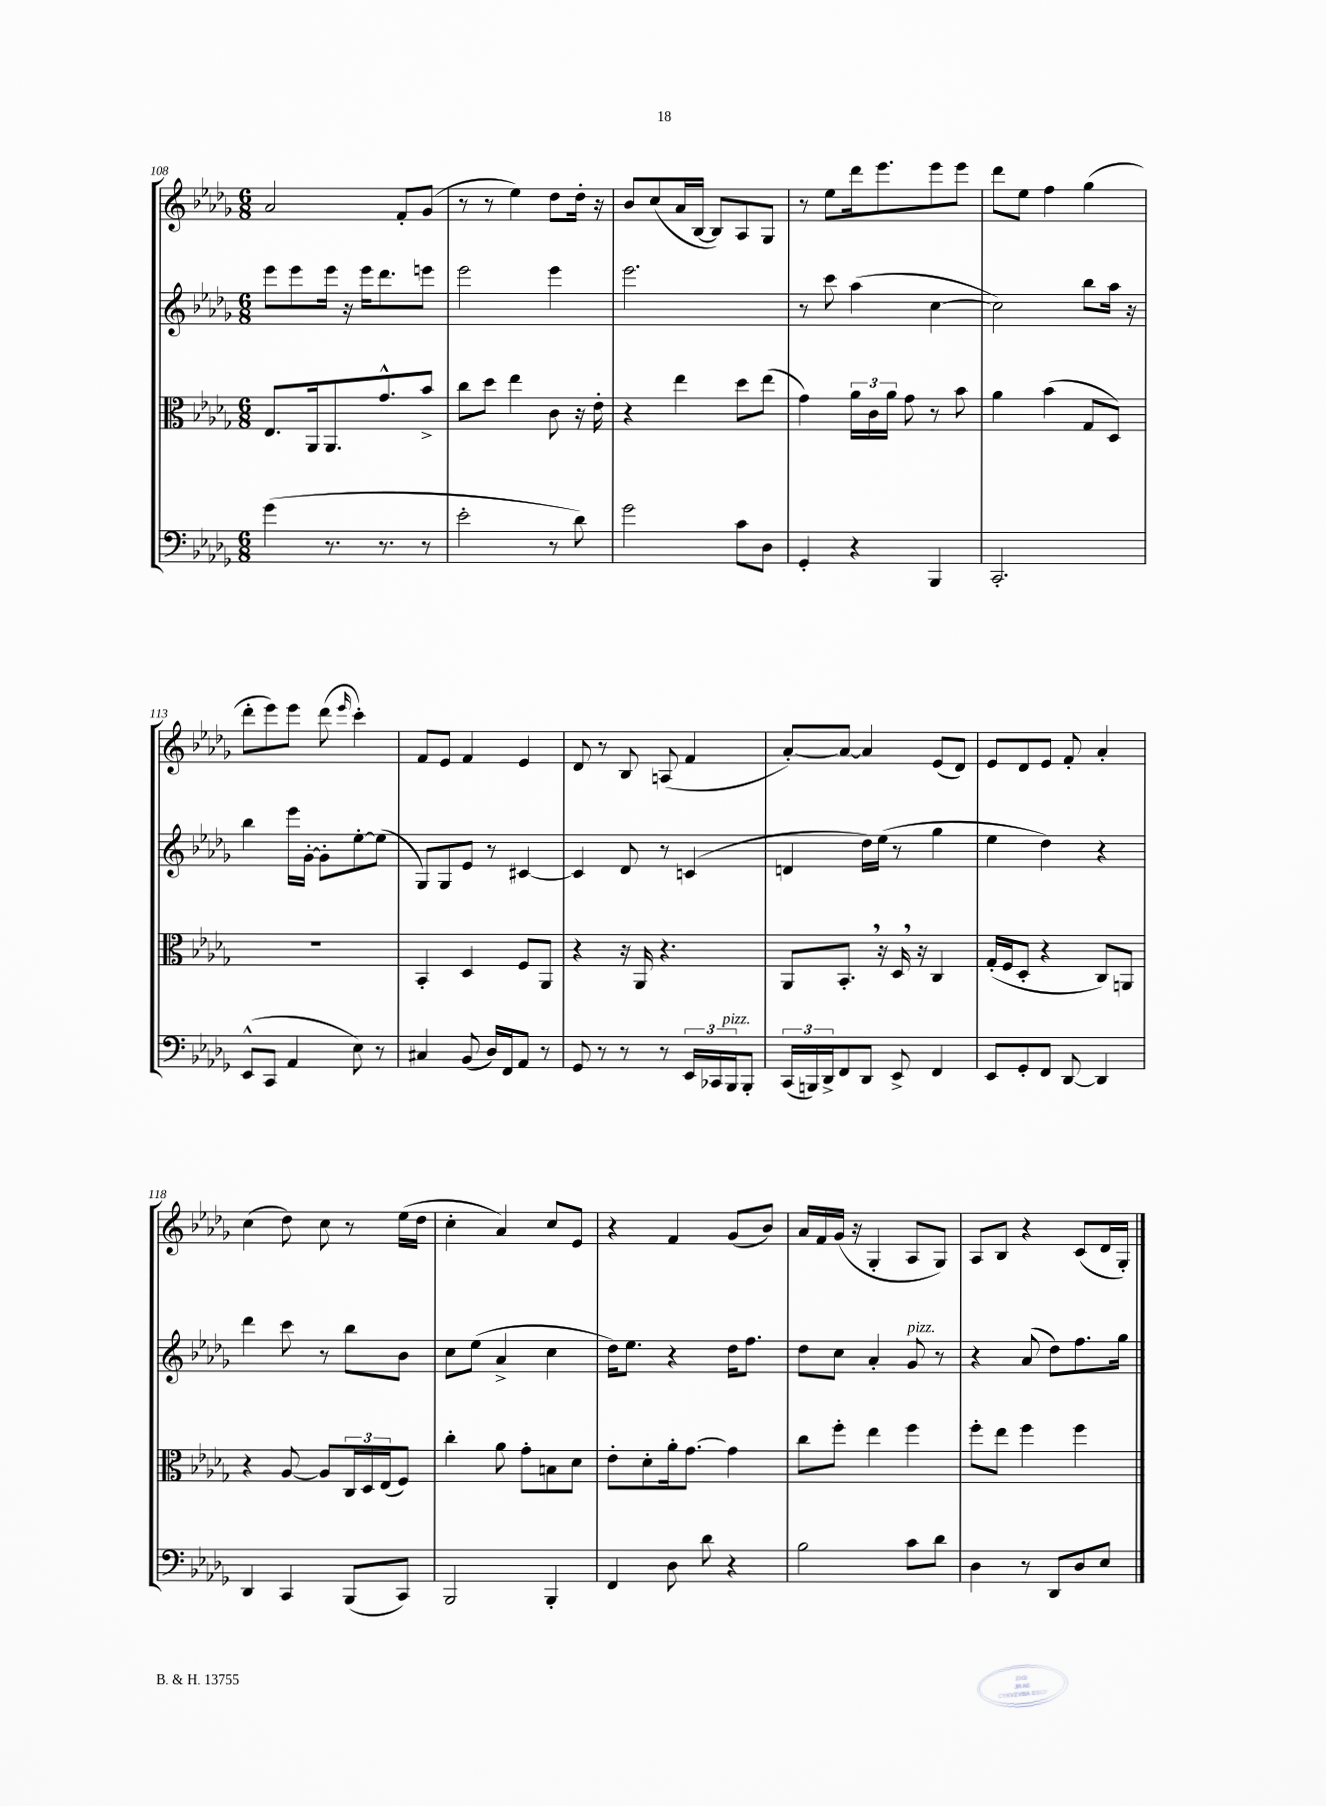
<<
\new StaffGroup <<
\new Staff = "s0" {
    \clef treble \key des \major \numericTimeSignature \time 6/8
    aes'2 f'8-. ges'8( |
    r8 r8 ees''4) des''8 des''16-. r16 |
    bes'8 c''8( aes'16 bes16~ bes8) aes8 ges8 |
    r8 ees''8 des'''16 ees'''8. ees'''8 ees'''8 |
    des'''8 ees''8 f''4 ges''4( |
    des'''8-. ees'''8) ees'''8 des'''8( \grace { ees'''16 } c'''4-.) |
    f'8 ees'8 f'4 ees'4 |
    des'8 r8 bes8 a8( f'4 |
    aes'8~-.) aes'8~ aes'4 ees'8( des'8) |
    ees'8 des'8 ees'8 f'8-. aes'4-. |
    c''4( des''8) c''8 r8 ees''16( des''16 |
    c''4-. aes'4) c''8 ees'8 |
    r4 f'4 ges'8( bes'8) |
    aes'16 f'16 ges'16( r16 ges4-. aes8 ges8) |
    aes8 bes8 r4 c'8( des'16 ges16-.) \bar "|." |
}
\new Staff = "s1" {
    \clef treble \key des \major \numericTimeSignature \time 6/8
    ees'''8 ees'''8 ees'''16 r16 ees'''16 des'''8. e'''8 |
    ees'''2 ees'''4 |
    ees'''2. |
    r8 c'''8 aes''4( c''4~ |
    c''2) bes''8 aes''16 r16 |
    bes''4 ees'''16 ges'16~-. ges'8-. ees''8~-. ees''8( |
    ges8) ges8 ees'8 r8 cis'4~ |
    cis'4 des'8 r8 c'4( |
    d'4 des''16) ees''16( r8 ges''4 |
    ees''4 des''4) r4 |
    des'''4 c'''8 r8 bes''8 bes'8 |
    c''8 ees''8( aes'4-> c''4 |
    des''16) ees''8. r4 des''16 f''8. |
    des''8 c''8 aes'4-. ges'8^\markup { \italic "pizz." } r8 |
    r4 aes'8( des''8) f''8. ges''16 \bar "|." |
}
\new Staff = "s2" {
    \clef alto \key des \major \numericTimeSignature \time 6/8
    ees8. aes,16 aes,8. ges'8.-^ bes'8-> |
    c''8 des''8 ees''4 c'8 r16 ees'16-. |
    r4 ees''4 des''8 ees''8( |
    ges'4) \tuplet 3/2 { aes'16 c'16 aes'16 } ges'8 r8 bes'8 |
    aes'4 bes'4( ges8 des8) |
    R2. |
    bes,4-. des4 f8 aes,8 |
    r4 r16 aes,16 r4. |
    aes,8 bes,8.-. \breathe r16 des16 \breathe r16 c4 |
    ges16-.( f16 des8-. r4 c8) a,8 |
    r4 aes8~ aes8 \tuplet 3/2 { c16 des16 ees16( } f8) |
    c''4-. aes'8 ges'8-. b8 des'8 |
    ees'8-. des'8-. aes'16-. ges'8.~ ges'4 |
    c''8 f''8-. ees''4 f''4 |
    f''8-. ees''8 f''4 f''4 \bar "|." |
}
\new Staff = "s3" {
    \clef bass \key des \major \numericTimeSignature \time 6/8
    ges'4( r8. r8. r8 |
    ees'2-. r8 des'8) |
    ges'2 c'8 des8 |
    ges,4-. r4 bes,,4 |
    c,2.-. |
    ees,8-^( c,8 aes,4 ees8) r8 |
    cis4 bes,8( des16) f,16 aes,8 r8 |
    ges,8 r8 r8 r8 \tuplet 3/2 { ees,16 ces,16 bes,,16^\markup { \italic "pizz." } } bes,,8-. |
    \tuplet 3/2 { c,16( b,,16) des,16-> } f,8 des,8 ees,8-> f,4 |
    ees,8 ges,8-. f,8 des,8~ des,4 |
    des,4 c,4 bes,,8( c,8) |
    bes,,2 bes,,4-. |
    f,4 des8 des'8 r4 |
    bes2 c'8 des'8 |
    des4 r8 des,8 des8 ees8 \bar "|." |
}
>>
>>
\layout { \context { \Score currentBarNumber = #108 } }
